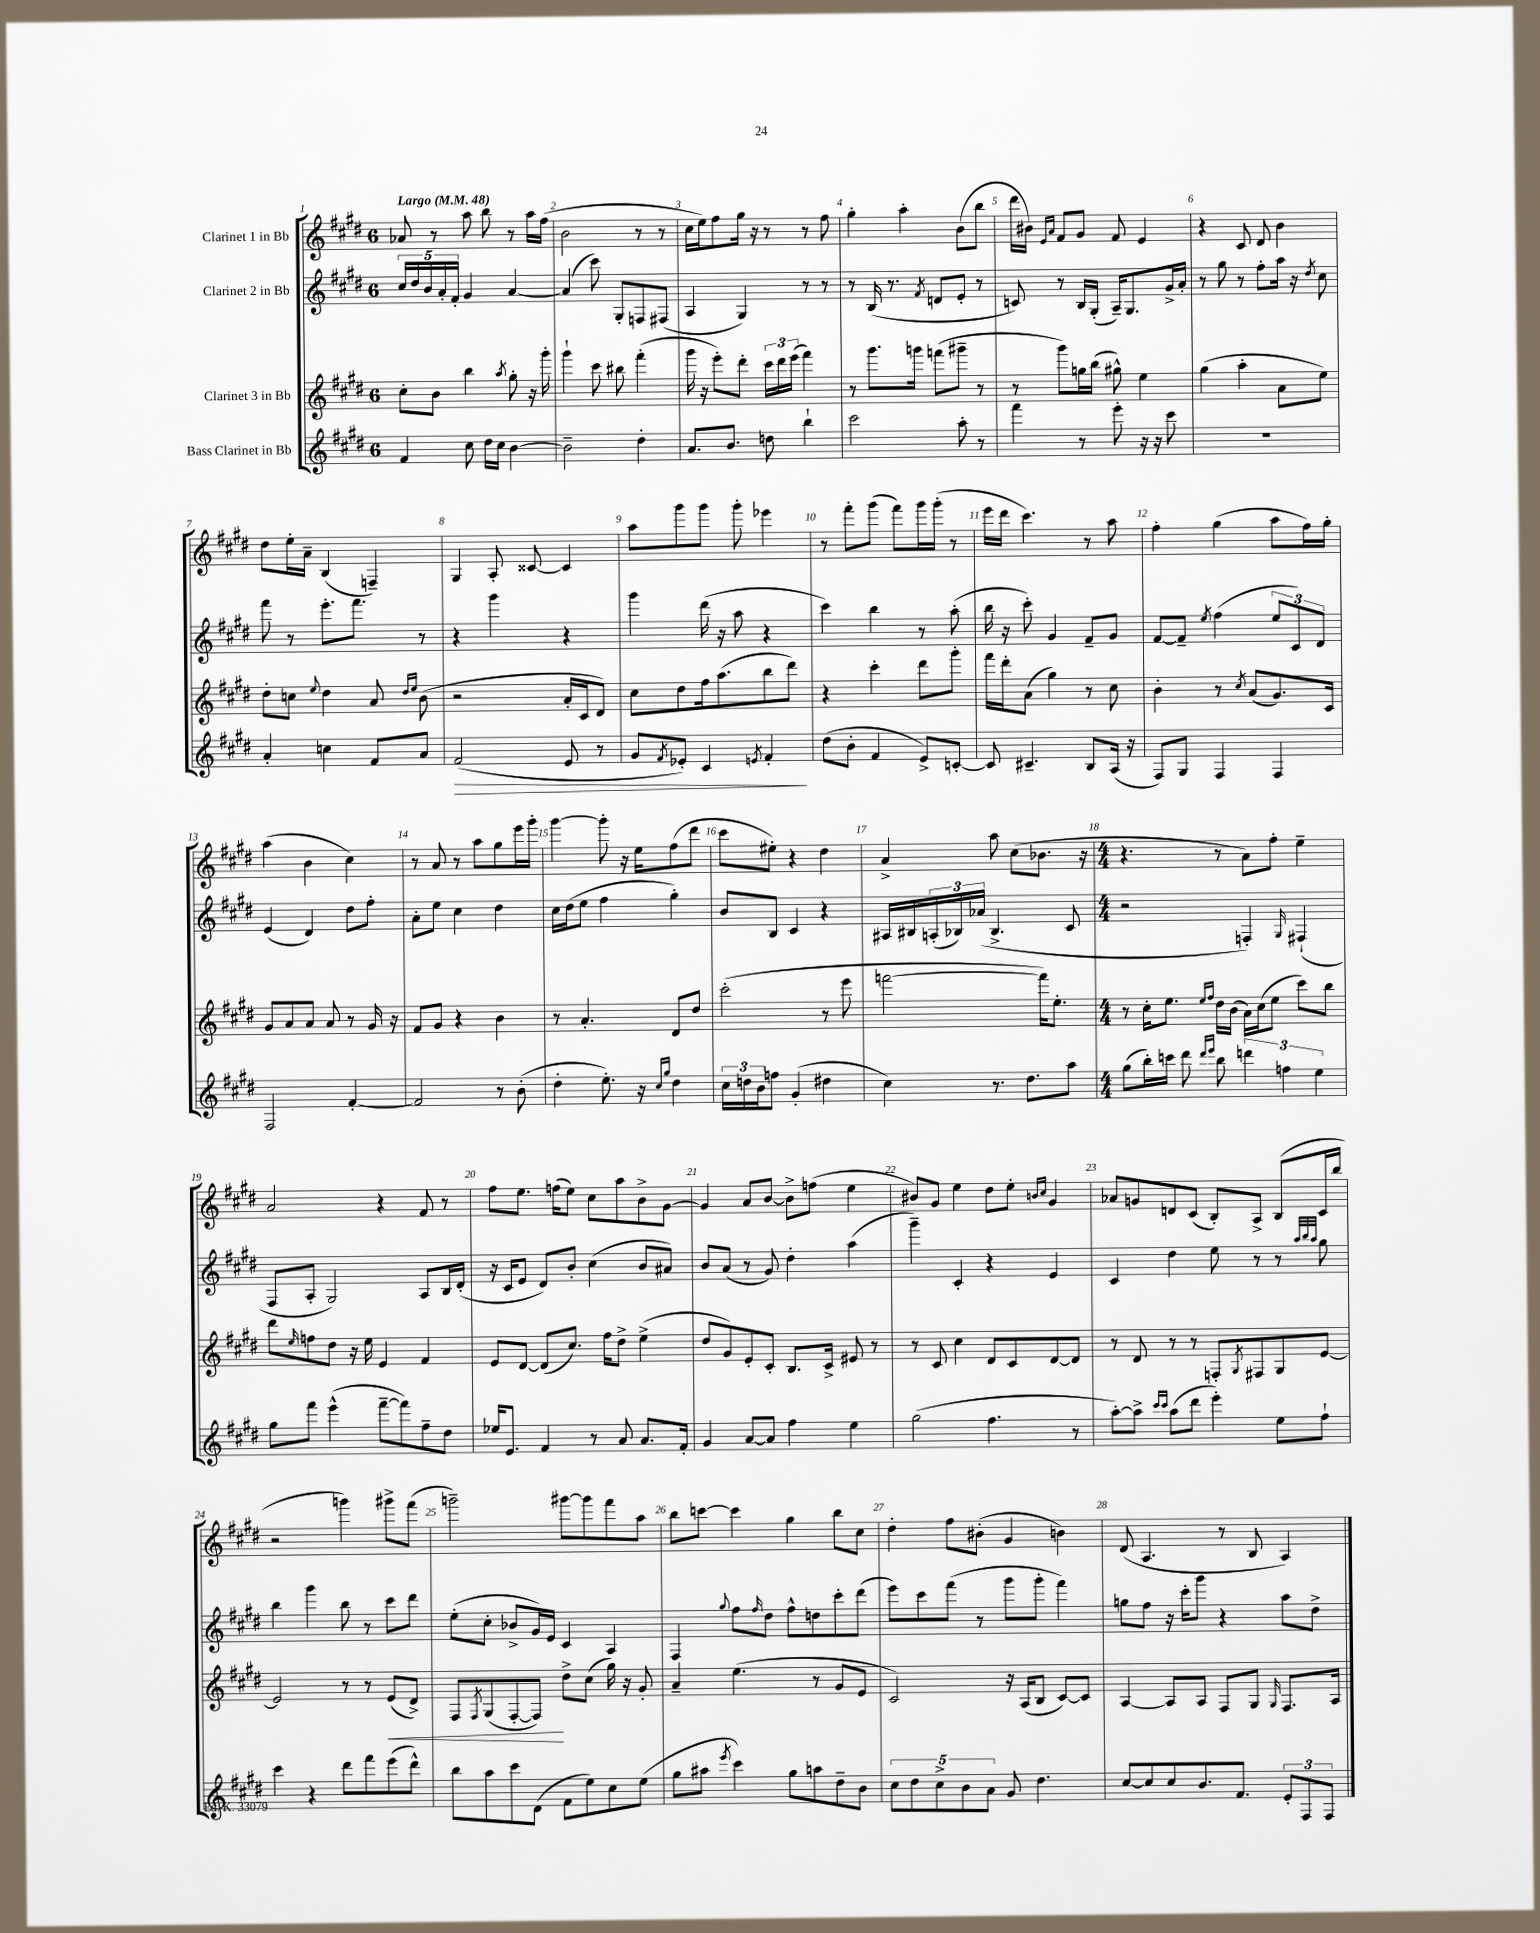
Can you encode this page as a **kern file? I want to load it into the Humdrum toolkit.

**kern	**kern	**kern	**kern
*staff4	*staff3	*staff2	*staff1
*clefG2	*clefG2	*clefG2	*clefG2
*k[f#c#g#d#]	*k[f#c#g#d#]	*k[f#c#g#d#]	*k[f#c#g#d#]
*M6/8	*M6/8	*M6/8	*M6/8
*MM48	*MM48	*MM48	*MM48
4f#	8cc#'	20cc#	8a-
.	.	20dd#	.
.	.	20b	.
.	8b	.	8r
.	.	20a'	.
.	.	20f#'	.
8cc#	4bb	4g#	8aa
16dd#	.	.	8bb
16cc#	.	.	.
.	8qaa	.	.
[4b	8gg#'	[4a	8r
.	16r	.	16aa
.	16ggg#'	.	(16ff#
=	=	=	=
2b~]	4ggg#`	(4a]	2b
.	8ccc#	8ccc#)	.
.	8bb#	8G#'	.
4dd#'	(4fff#'	8F	8r
.	.	(8F#	8r
=	=	=	=
8.a	16ggg#	4A	16cc#
.	16r	.	16ee)
.	8eee')	.	8ff#
8.b	.	.	.
.	8ddd#'	4G#)	16gg#
.	.	.	16r
8dd	24ccc#	.	8r
.	24ddd#	.	.
.	(24eee	.	.
4bb`	4fff#)	8r	8r
.	.	8r	8ff#
=	=	=	=
2ccc#	8r	8r	4gg#'
.	8.ggg#	(16B	.
.	.	8.r	.
.	.	.	4aa'
.	16ggg	.	.
.	.	8qf#	.
.	(8fff	8d	.
8aa'	8ggg#~	8e'	(8b
8r	8r	8r	8bb
=	=	=	=
4fff#	8r	8c)	16ddd#
.	.	.	16b#)
.	.	.	16qqe
.	.	.	16qqa
.	8ggg#)	8r	8f#
8r	16gg	16B	8g#
.	(16bb	(16G#'	.
8eee'	8gg#^^)	16A~)	8f#
.	.	8.G#	.
16r	4ee	.	4e
16r	.	.	.
8ccc#	.	16g#^	.
.	.	16a'	.
=	=	=	=
2.r	(4gg#	8r	4r
.	.	8gg#	.
.	4aa'	8r	8c#
.	.	8ff#'	8d#
.	8a	16aa	4b
.	.	16r	.
.	.	8qdd#	.
.	8ee)	8cc#	.
=	=	=	=
4a'	8dd#'	8fff#	8dd#
.	8cc	8r	16ee'
.	.	.	16a~
.	8qqee	.	.
4cc	4dd#	8.eee'	(4B
.	.	8.fff#	.
8f#	8a	.	4F~)
.	16qqdd#	.	.
.	16qqee	.	.
8a	(8b	8r	.
=	=	=	=
(2f#	2r	4r	4G#
.	.	4ggg#	8A'
.	.	.	[8c##
8e	16a'	4r	4c##]
.	16c#	.	.
8r	8d#)	.	.
=	=	=	=
8g#	8cc#	4ggg#	8aa
8qf#	.	.	.
8e-')	8dd#	.	8ggg#
4c#	16ff#	(16ddd#	8ggg#
.	(8.aa	16r	.
.	.	8aa	8ggg#'
8qe	.	.	.
4f#'	8bb	4r	4eee-
.	8ddd#)	.	.
=	=	=	=
(8dd#	4r	4ccc#)	8r
8b'	.	.	8fff#'
4f#	4ccc#'	4bb	(8ggg#
.	.	.	8fff#)
8e^)	8ddd#	8r	16ggg#
.	.	.	(16ggg#'
[8c'	8ggg#'	(8aa'	8r
=	=	=	=
8c]	16fff#	16bb	16eee
.	16ddd#'	16r	16ddd#
4.c#~	(8a	8ccc#')	4.ccc#)
.	4gg#)	4g#	.
8B	8r	8f#~	8r
(16A	8cc#	8g#	8aa
16r	.	.	.
=	=	=	=
8F#)	4b'	[8f#	4ff#'
8G#	.	8f#~]	.
.	.	8qee	.
4F#	8r	(4ff#	(4gg#
.	8qcc#	.	.
.	(8a	.	.
4F#	8.g#)	12ee	8aa
.	.	12c#)	.
.	.	.	16ff#)
.	.	12d#	.
.	16c#	.	16gg#'
=	=	=	=
2F#	8g#	(4e	(4aa
.	8a	.	.
.	8a	4d#)	4b
.	8a	.	.
[4f#'	8r	8dd#	4cc#)
.	16g#	8ff#'	.
.	16r	.	.
=	=	=	=
2f#]	8f#	8a'	8r
.	8g#	8ee	8a
.	4r	4cc#	8r
.	.	.	8aa
8r	4b	4dd#	8gg#
(8b'	.	.	16eee
.	.	.	16ggg#'
=	=	=	=
4dd#'	8r	16cc#	[4ggg#
.	.	(16dd#	.
.	4.a'	8ee	.
8.ee')	.	4ff#	8ggg#']
.	.	.	16r
16r	.	.	16ee
16qqcc#	.	.	.
16qqgg#	.	.	.
4dd#	8d#	4gg#')	(8ff#
.	8dd#	.	8ddd#
=	=	=	=
24cc#	(2ccc#'	8b	8ccc#
24dd	.	.	.
24b	.	.	.
8ff	.	8B	8ee#')
(4g#'	.	4c#	4r
4dd#	8r	4r	4dd#
.	8eee	.	.
=	=	=	=
4cc#)	[2fff	16A#	4a^
.	.	16B#	.
.	.	(24A'	.
.	.	24B-)	.
.	.	(24a-	.
8.r	.	4.B-^	8aa
.	.	.	(8cc#
8.dd#	.	.	.
.	16fff])	.	8.b-
.	8.ee'	.	.
8aa	.	8c#	.
.	.	.	16r
=	=	=	=
*M4/4	*M4/4	*M4/4	*M4/4
(8gg#	8r	2r	4.r
16bb')	16cc#'	.	.
16ccc	8.ee	.	.
8ddd#	.	.	.
16qqddd#	16qqee	.	.
16qqeee	16qqff#	.	.
8bb	16dd#	.	8r
.	(16b	.	.
6ddd	16a)	4F')	8a)
.	(16cc#	.	.
.	8ee	.	8ff#'
6ff	.	.	.
.	.	16qqG#	.
.	8ccc#)	(4F#`	4ee~
6ee	.	.	.
.	8bb	.	.
=	=	=	=
8gg#	8ddd#	8F#	2a
.	16qqee	.	.
8fff#	8ff	8A'	.
(4eee^^	8dd#	2G#)	.
.	16r	.	.
.	16ee	.	.
[8fff#~	4e	.	4r
8fff#])	.	.	.
8ff#~	4f#	8A	8f#
8dd#	.	16B	8r
.	.	(16d#'	.
=	=	=	=
16ee-	8e	16r	8ff#
8.e	.	16c#	.
.	[8d#	8e	8.ee
4f#	(8d#]	8d#)	.
.	.	.	(16ff
.	8.cc#)	8b'	8ee)
8r	.	(4cc#	8cc#
.	16ff#	.	.
8a	8dd#^	.	8aa
8.a	(4ee^	8b	8b^
.	.	8a#)	[8g#
16f#'	.	.	.
=	=	=	=
4g#	8dd#	8b	4g#]
.	8g#)	(8a	.
[8a	8e'	8r	8a
8a]	8c#'	8g#)	[8b
4ff#	8.B	4dd#'	8b^]
.	.	.	(8ff
.	16c#^	.	.
4ee	8e#	(4aa	4ee
.	8r	.	.
=	=	=	=
(2gg#	8r	4ggg#~)	8b#)
.	8c#	.	8g#
.	4cc#	4c#'	4ee
4.ff#	8d#	4r	8dd#
.	8c#	.	8ee'
.	.	.	16qqb
.	.	.	16qqcc#
.	[8d#	4e	4g#
8r	8d#]	.	.
=	=	=	=
[8aa')	8r	4c#	8a-
8aa^]	8d#	.	8g
16qqccc#	.	.	.
16qqccc#	.	.	.
(8aa	8r	4dd#	8d
8ddd#	8r	.	(8c#
4eee')	8F'	8ee	8B')
.	8qG#	.	.
.	8F#	8r	8A^
8ee	8G#	8r	(8B
.	.	32qqaa	.
.	.	32qqbb	.
.	.	32qqaa	.
8ff#`	[8e	8gg#	16c#
.	.	.	16bb
=	=	=	=
4ccc#	2e]	4bb	2r
4r	.	4ggg#	.
8ddd#	8r	8bb	4ggg)
8fff#	8r	8r	.
(8eee	(8e	8ccc#	8ggg#^
8ddd#^^)	8d#^)	8ddd#	(8fff#
=	=	=	=
8bb	8F#	(8ee'	2ggg~)
.	8qF#	.	.
8aa	(8G#	8cc#'	.
8ccc#	[8F#'	8b-^	.
(8d#	8F#])	16g#)	.
.	.	16e	.
8f#	8dd#^	4c#	[8ggg#
8ee)	(8cc#	.	8ggg#]
8cc#	16gg#)	4A	8fff#
.	16r	.	.
(8ee	8g#'	.	8aa
=	=	=	=
8gg#	4a~	4F#	8bb
8aa#	.	.	[8ccc
8qeee	.	8qqgg#	.
4ccc#)	(4.ee	8ff#	4ccc]
.	.	16qqff#	.
.	.	8dd#	.
8gg#	.	8ff#^^	4gg#
8aa	8r	8dd	.
8dd#~	8g#	8ccc#'	8bb
8b	8e	(8ddd#	8cc#
=	=	=	=
10cc#	2c#)	8eee)	4dd#'
10dd#	.	.	.
.	.	8ccc#	.
10cc#^	.	.	.
.	.	(8fff#	8ff#
10b	.	.	.
.	.	8r	(8b#'
10a	.	.	.
8g#	16r	8ggg#	4g#
.	(16A	.	.
4.dd#	8B	8ggg#'	.
.	[8c#)	4fff#)	4b)
.	8c#]	.	.
=	=	=	=
[8cc#	[4A	8gg	(8d#
8cc#]	.	8ff#	4.A
8cc#	8A]	16r	.
.	.	16ccc#'	.
8.b	8A	8ggg#	.
.	8F#	4r	8r
8.f#	.	.	.
.	8G#	.	8B
.	16qqG#	.	.
12e'	8.F#	8aa	4A)
12F#	.	.	.
.	.	8dd#^	.
12F#	.	.	.
.	16A	.	.
==	==	==	==
*-	*-	*-	*-
